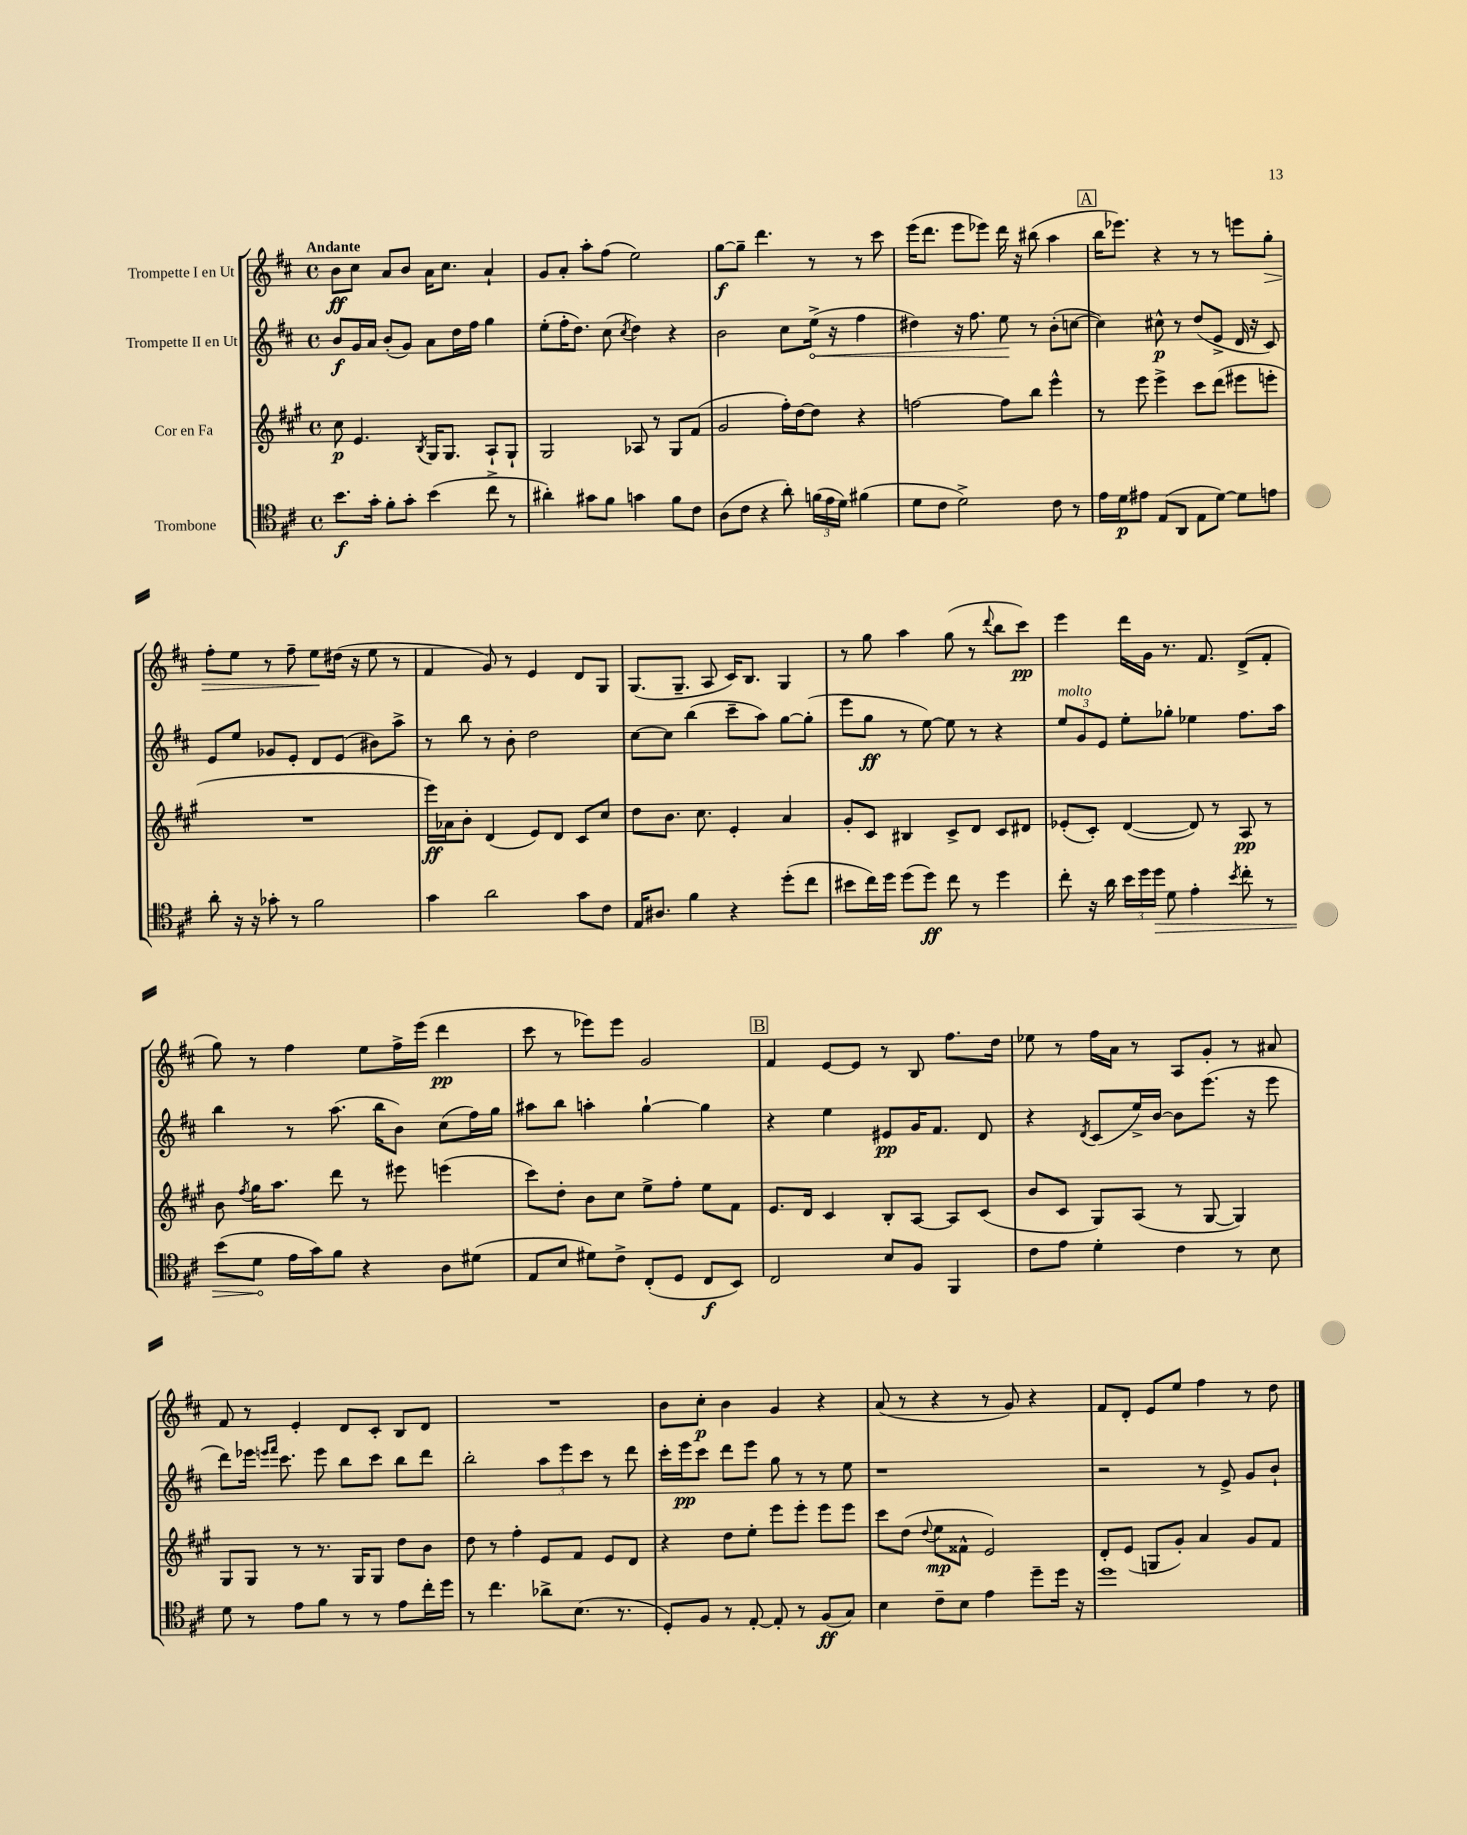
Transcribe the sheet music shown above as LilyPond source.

<<
\new StaffGroup <<
\new Staff = "s0" \with { instrumentName = "Trompette I en Ut" } {
    \clef treble \key d \major \defaultTimeSignature \time 4/4 \tempo "Andante"
    \autoBeamOff b'8[\ff cis''8] a'8[ b'8] a'16[ cis''8.] a'4-! |
    g'8[ a'8]-. a''8[-. fis''8]( e''2) |
    g''8[~\f g''8]-- d'''4. r8 r8 cis'''8 |
    e'''16[( d'''8.] e'''8[ ees'''8]) d'''16 r16 bis''8( a''4 |
    \mark \markup { \box "A" } b''16[ ees'''8.]) r4 r8 r8 e'''8[ g''8]-.\> |
    fis''8[-. e''8] r8 fis''8-- e''8[\! dis''16]( r16 e''8 r8 |
    fis'4 g'8) r8 e'4 d'8[ g8] |
    g8.[( g8.]-- a8 cis'16[) b8.] g4 |
    r8 g''8 a''4 g''8( r8 \appoggiatura { d'''8 } b''8[ cis'''8]\pp) |
    e'''4 d'''16[ g'16] r8. fis'8. d'8[->( fis'8]-. |
    g''8) r8 fis''4 e''8[ fis''16-> e'''16]( d'''4\pp |
    cis'''8 r8 ees'''8[) ees'''8] g'2 |
    \mark \markup { \box "B" } fis'4 e'8[~ e'8] r8 b8 fis''8.[ d''16] |
    ees''8 r8 fis''16[ a'16] r8 a8[ g'8]-. r8 ais'8 |
    fis'8 r8 e'4-. d'8[ cis'8]-. b8[ d'8] |
    R1 |
    b'8[ cis''8]-.\p b'4 g'4 r4 |
    a'8( r8 r4 r8 g'8) r4 |
    fis'8[ d'8]-. e'8[ e''8] fis''4 r8 d''8 \bar "|." |
}
\new Staff = "s1" \with { instrumentName = "Trompette II en Ut" } {
    \clef treble \key d \major \defaultTimeSignature \time 4/4
    \autoBeamOff b'8[\f g'16 a'16] b'8[-.( g'8]) a'8[ d''16 fis''16] g''4 |
    e''8[-.( fis''16-. d''8.]) cis''8( \acciaccatura { cis''8 } d''4) r4 |
    b'2 cis''8[ \once \override Hairpin.circled-tip = ##t e''16]->\<( r16 fis''4 |
    dis''4) r16 fis''8. e''8\! r8 b'8[-.( c''8]~ |
    \mark \markup { \box "A" } c''4) cis''8-^\p r8 d''8[( e'8]-> d'16 r16 cis'8) |
    e'8[ e''8] ges'8[ e'8]-. d'8[ e'8]( bis'8[) a''8]-> |
    r8 b''8 r8 b'8-. d''2 |
    cis''8[~ cis''8] b''4( cis'''8[-- a''8]) g''8[~ g''8]-.( |
    e'''8[ g''8]\ff r8 e''8~) e''8 r8 r4 |
    \tuplet 3/2 { e''8[^\markup { \italic "molto" } g'8 e'8] } e''8[-. ges''8]-. ees''4 fis''8.[ a''16] |
    b''4 r8 a''8.( b''16[ b'8]) cis''8[( fis''16) g''16] |
    ais''8[ b''8] a''4-. g''4~-! g''4 |
    \mark \markup { \box "B" } r4 e''4 eis'8[\pp g'16 fis'8.] d'8 |
    r4 \acciaccatura { d'8 } cis'8[( e''16->) b'16]~ b'8[ e'''8.]( r16 e'''8 |
    d'''8[) ees'''16] \grace { e'''16[ fis'''16] } cis'''8. e'''8 b''8[ cis'''8] b''8[ d'''8] |
    b''2-. \tuplet 3/2 { a''8[ e'''8 cis'''8] } r8 d'''8 |
    cis'''16[-. e'''16\pp cis'''8] d'''8[ e'''8] g''8 r8 r8 e''8 |
    r1 |
    r2 r8 e'8-> g'8[ b'8]-! \bar "|." |
}
\new Staff = "s2" \with { instrumentName = "Cor en Fa" } {
    \clef treble \key a \major \defaultTimeSignature \time 4/4
    \autoBeamOff cis''8\p e'4. \acciaccatura { b8 } gis16[ gis8.] a8[-! gis8]-! |
    gis2 aes8 r8 gis8[ fis'8]( |
    gis'2 fis''16[-.) d''16~ d''8] r4 |
    f''2~ f''8[ b''8] e'''4-^ |
    \mark \markup { \box "A" } r8 e'''8 e'''4-> cis'''8[ d'''8]( eis'''8[ e'''8]-. |
    R1 |
    e'''16[\ff) aes'16 b'8]-. d'4( e'8[) d'8] cis'8[ cis''8] |
    d''8[ b'8.] cis''8. e'4-. a'4 |
    gis'8[-. cis'8] bis4 cis'8[-> d'8] cis'8[ dis'8] |
    ees'8[-.( cis'8]-.) d'4~( d'8) r8 a8\pp r8 |
    b'8 \acciaccatura { fis''8 } gis''16[ a''8.] d'''8 r8 eis'''8 e'''4( |
    cis'''8[) d''8]-. b'8[ cis''8] e''8[-> fis''8]-. e''8[ fis'8] |
    \mark \markup { \box "B" } e'8.[ d'16] cis'4 b8[-. a8]~ a8[ cis'8]( |
    b'8[ cis'8] gis8[) a8]( r8 gis8~ gis4) |
    gis8[ gis8] r8 r8. gis16[ gis8] d''8[ b'8] |
    d''8 r8 fis''4-. e'8[ fis'8] e'8[ d'8] |
    r4 d''8[ e''8]-. e'''8[ e'''8]-. e'''8[ e'''8] |
    cis'''8[ d''8]( \appoggiatura { d''8 } e''8[\mp fisis'8]-^ e'2) |
    d'8[-. e'8]( g8[ gis'8]-.) a'4 gis'8[ fis'8] \bar "|." |
}
\new Staff = "s3" \with { instrumentName = "Trombone" } {
    \clef tenor \key d \major \defaultTimeSignature \time 4/4
    \autoBeamOff b'8.[\f g'16]-. fis'8[-. g'8]-. b'4( cis''8-> r8 |
    ais'4-.) gis'8[ fis'8] g'4 fis'8[ cis'8] |
    a8[( cis'8] r4 a'8-.) \tuplet 3/2 { f'16[( e'16 d'16]) } fis'4( |
    d'8[ cis'8] d'2->) cis'8 r8 |
    \mark \markup { \box "A" } e'16[ d'16\p eis'8] e8[( a,8] e8[ d'8]~) d'8[ e'8] |
    a'8-. r16 r16 ges'8-. r8 fis'2 |
    g'4 a'2 g'8[ cis'8] |
    e16[ ais8.] fis'4 r4 d''8[-.( cis''8] |
    bis'8[ cis''16) d''16] d''8[( d''8]\ff) cis''8 r8 d''4 |
    cis''8-. r16 a'16 \tuplet 3/2 { b'16[ d''16 \once \override Hairpin.circled-tip = ##t d''16]\> } d'8 e'4-. \acciaccatura { b'8 } cis''8-. r8 |
    b'8[( d'8]\! e'16[ g'16) fis'8] r4 a8[ dis'8]( |
    e8[ b8] dis'8[) cis'8]-> cis8[-.( d8] cis8[\f b,8]) |
    \mark \markup { \box "B" } cis2 b8[ fis8] fis,4 |
    cis'8[ e'8] d'4-. cis'4 r8 b8 |
    d'8 r8 e'8[ fis'8] r8 r8 e'8[ cis''16-. d''16] |
    r8 cis''4. aes'8[-> b8.]( r8. |
    d8[-.) fis8] r8 e8~-. e8-. r8 fis8[\ff( g8]) |
    b4 cis'8[-- b8] e'4 d''8[-- d''16] r16 |
    d''1 \bar "|." |
}
>>
>>
\layout { \context { \Score \remove "Bar_number_engraver" } }
